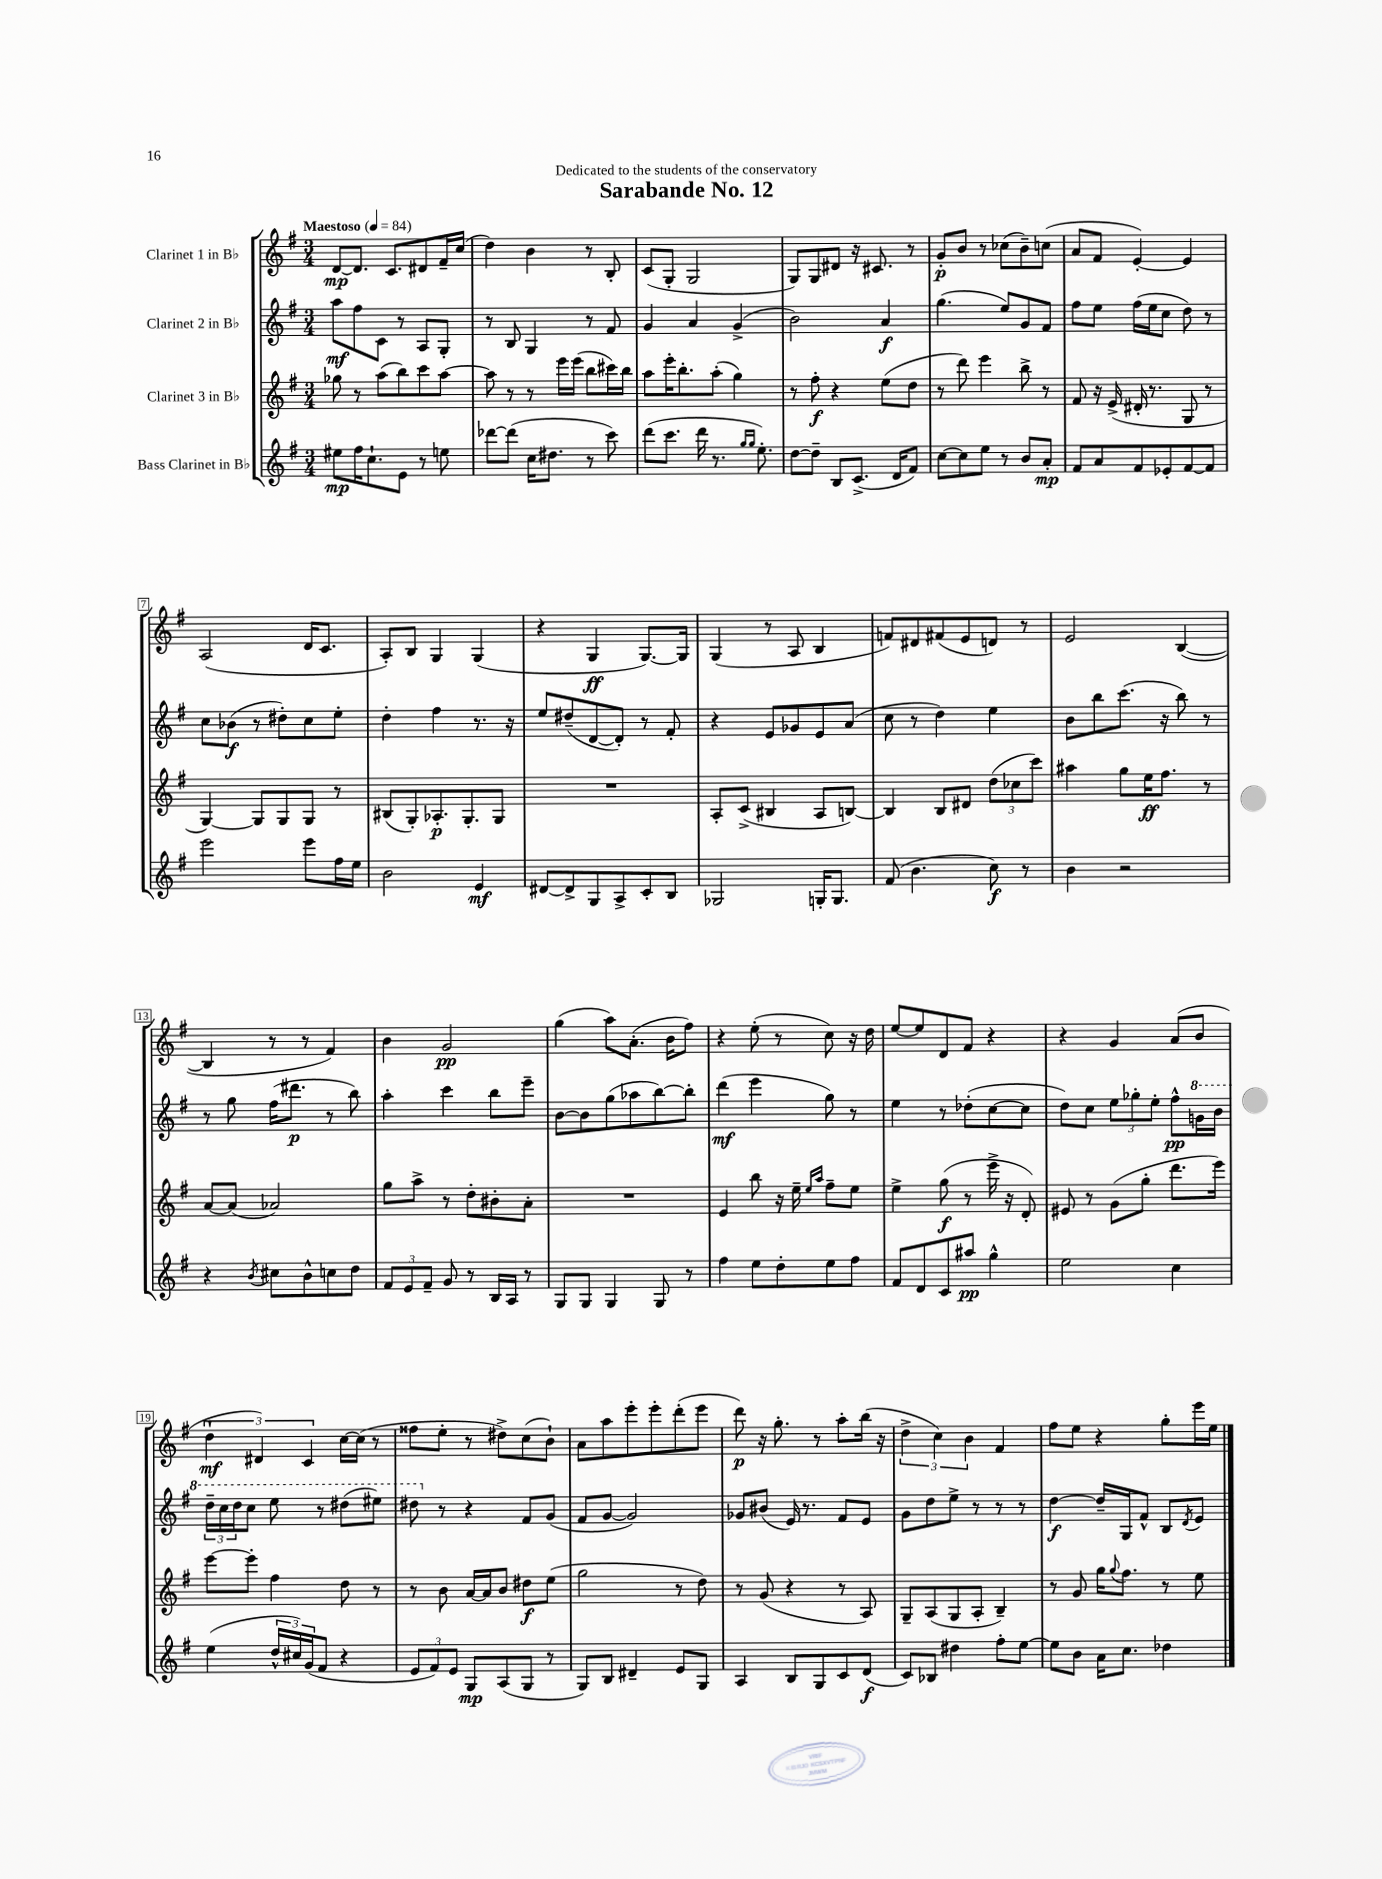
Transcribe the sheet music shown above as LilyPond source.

\header { title = "Sarabande No. 12" dedication = "Dedicated to the students of the conservatory" }
<<
\new StaffGroup <<
\new Staff = "s0" \with { instrumentName = "Clarinet 1 in Bb" } {
    \clef treble \key g \major \numericTimeSignature \time 3/4 \tempo "Maestoso" 4 = 84
    d'8~\mp d'8. c'8. dis'8 fis'16-- c''16( |
    d''4) b'4 r8 b8-. |
    c'8( g8-. g2 |
    g8) g8 dis'8 r16 cis'8. r8 |
    g'8-.\p b'8 r8 ces''8( b'8--) c''8( |
    a'8 fis'8 e'4~-.) e'4 |
    a2( d'16 c'8. |
    a8-.) b8 g4 g4( |
    r4 g4\ff g8.~) g16 |
    g4( r8 a8 b4 |
    f'8) dis'8 fis'8( e'8 d'8) r8 |
    e'2 b4~( |
    b4 r8 r8 fis'4) |
    b'4 g'2\pp |
    g''4( a''8) a'8.-.( b'16 fis''8) |
    r4 e''8-.( r8 c''8) r16 d''16 |
    e''8~ e''8 d'8 fis'8 r4 |
    r4 g'4 a'8( b'8 |
    \tuplet 3/2 { d''4-!\mf dis'4) c'4 } c''16~ c''16( r8 |
    fisis''8 e''8-. r8 dis''8->) c''8( b'8-!) |
    a'8 a''8 e'''8-. e'''8-. d'''8-.( e'''8 |
    d'''8\p) r16 g''8.-. r8 a''8-. b''16( r16 |
    \tuplet 3/2 { d''4-> c''4) b'4 } fis'4 |
    fis''8 e''8 r4 g''8-. e'''16 e''16 \bar "|." |
}
\new Staff = "s1" \with { instrumentName = "Clarinet 2 in Bb" } {
    \clef treble \key g \major \numericTimeSignature \time 3/4
    a''8\mf fis''8 c'8 r8 a8 g8-. |
    r8 b8 g4 r8 fis'8 |
    g'4 a'4 g'4->( |
    b'2) a'4\f |
    g''4.( e''8) g'8 fis'8 |
    fis''8 e''8 fis''16( e''16 c''8 d''8) r8 |
    c''8 bes'8\f( r8 dis''8-.) c''8 e''8-. |
    d''4-. fis''4 r8. r16 |
    e''8 dis''8--( d'8~ d'8-.) r8 fis'8-. |
    r4 e'8 ges'8 e'8 a'8( |
    c''8 r8 d''4) e''4 |
    b'8 b''8 c'''8.( r16 b''8) r8 |
    r8 g''8 fis''16( dis'''8.\p r8 b''8) |
    a''4-. c'''4 b''8 e'''8-- |
    b'8~ b'8 g''8( aes''8 b''8~) b''8-. |
    d'''4\mf( e'''4 g''8) r8 |
    e''4 r8 des''8-.( c''8~ c''8 |
    d''8) c''8 \tuplet 3/2 { e''8 ges''8-. e''8-. } fis''8-^\pp \ottava #1 g''16 b''16 |
    \tuplet 3/2 { d'''16-- c'''16 d'''16 } c'''8 e'''8 r8 dis'''8( eis'''8) |
    dis'''8 \ottava #0 r8 r4 fis'8 g'8( |
    fis'8 g'8~ g'2) |
    ges'8 bis'8( e'16) r8. fis'8 e'8 |
    g'8 d''8 e''8-> r8 r8 r8 |
    d''4~\f d''16-- g16 fis'8-^ b8 \acciaccatura { d'8 } e'8 \bar "|." |
}
\new Staff = "s2" \with { instrumentName = "Clarinet 3 in Bb" } {
    \clef treble \key g \major \numericTimeSignature \time 3/4
    ges''8 r8 a''8( b''8) c'''8 a''8~ |
    a''8 r8 r8 e'''16 e'''16( b''8 cis'''16) b''16 |
    a''8 e'''16-. b''8.-. a''8-.( g''4) |
    r8 fis''8-.\f r4 e''8( d''8 |
    r8 d'''8) e'''4 b''8-> r8 |
    fis'8 r16 e'16->( dis'16-. r8. g8 r8 |
    g4~) g8 g8 g8 r8 |
    bis8( g8-.) aes8.-.\p g8.-. g8 |
    R2. |
    a8-. c'8->( bis4 a8 b8~) |
    b4 b8 dis'8 \tuplet 3/2 { d''8( ces''8 c'''8) } |
    ais''4 g''8 e''16\ff fis''8. r8 |
    a'8~ a'8( aes'2) |
    g''8 a''8-> r8 d''8-. bis'8-. a'8-. |
    R2. |
    e'4 b''8 r16 e''16-- \grace { e''16 a''16 } fis''8-- e''8 |
    e''4-> g''8\f( r8 e'''16-> r16 d'8-.) |
    eis'8 r8 g'8( g''8-. d'''8. e'''16) |
    e'''8~ e'''8-. fis''4 d''8 r8 |
    r8 b'8 a'16~ a'16 b'8 dis''8\f e''8( |
    g''2 r8 d''8) |
    r8 g'8( r4 r8 a8) |
    g8-- a8( g8 a8-. b4--) |
    r8 g'8 g''16 \appoggiatura { g''8 } fis''8. r8 e''8 \bar "|." |
}
\new Staff = "s3" \with { instrumentName = "Bass Clarinet in Bb" } {
    \clef treble \key g \major \numericTimeSignature \time 3/4
    eis''8\mp fis''16 c''8.-! e'8 r8 e''8 |
    des'''8~ des'''8( c''16 dis''8. r8 c'''8) |
    d'''8( c'''8. d'''16 r8. \grace { g''16 g''16 } e''8.-.) |
    d''8~ d''8-- b8 c'8.->( d'16 fis'8) |
    c''8~ c''8 e''8 r8 b'8 a'8-.\mp |
    fis'8 a'8 fis'8 ees'8-. fis'8~ fis'8 |
    e'''2 e'''8 fis''16 e''16 |
    b'2 e'4\mf |
    dis'8~ dis'8-> g8 a8-> c'8-. b8 |
    ges2 g16-. g8. |
    fis'8( b'4. c''8\f) r8 |
    b'4 r2 |
    r4 \acciaccatura { b'8 } cis''8 b'8-^ c''8 d''8 |
    \tuplet 3/2 { fis'8 e'8 fis'8-- } g'8 r8 b16 a16 r8 |
    g8 g8 g4 g8 r8 |
    fis''4 e''8 d''8-. e''8 fis''8 |
    fis'8 d'8 c'8 ais''8\pp g''4-^ |
    e''2 c''4 |
    e''4( \tuplet 3/2 { d''16-^ cis''16) g'16( } fis'8 r4 |
    \tuplet 3/2 { e'8 fis'8) e'8 } g8\mp a8( g8 r8 |
    g8) b8 dis'4-- e'8 g8 |
    a4 b8 g8 c'8 d'8\f( |
    c'8) bes8 dis''4 fis''8-. e''8~ |
    e''8 b'8 a'16 c''8. des''4 \bar "|." |
}
>>
>>
\layout { \context { \Score \override BarNumber.stencil = #(make-stencil-boxer 0.1 0.3 ly:text-interface::print) } }
